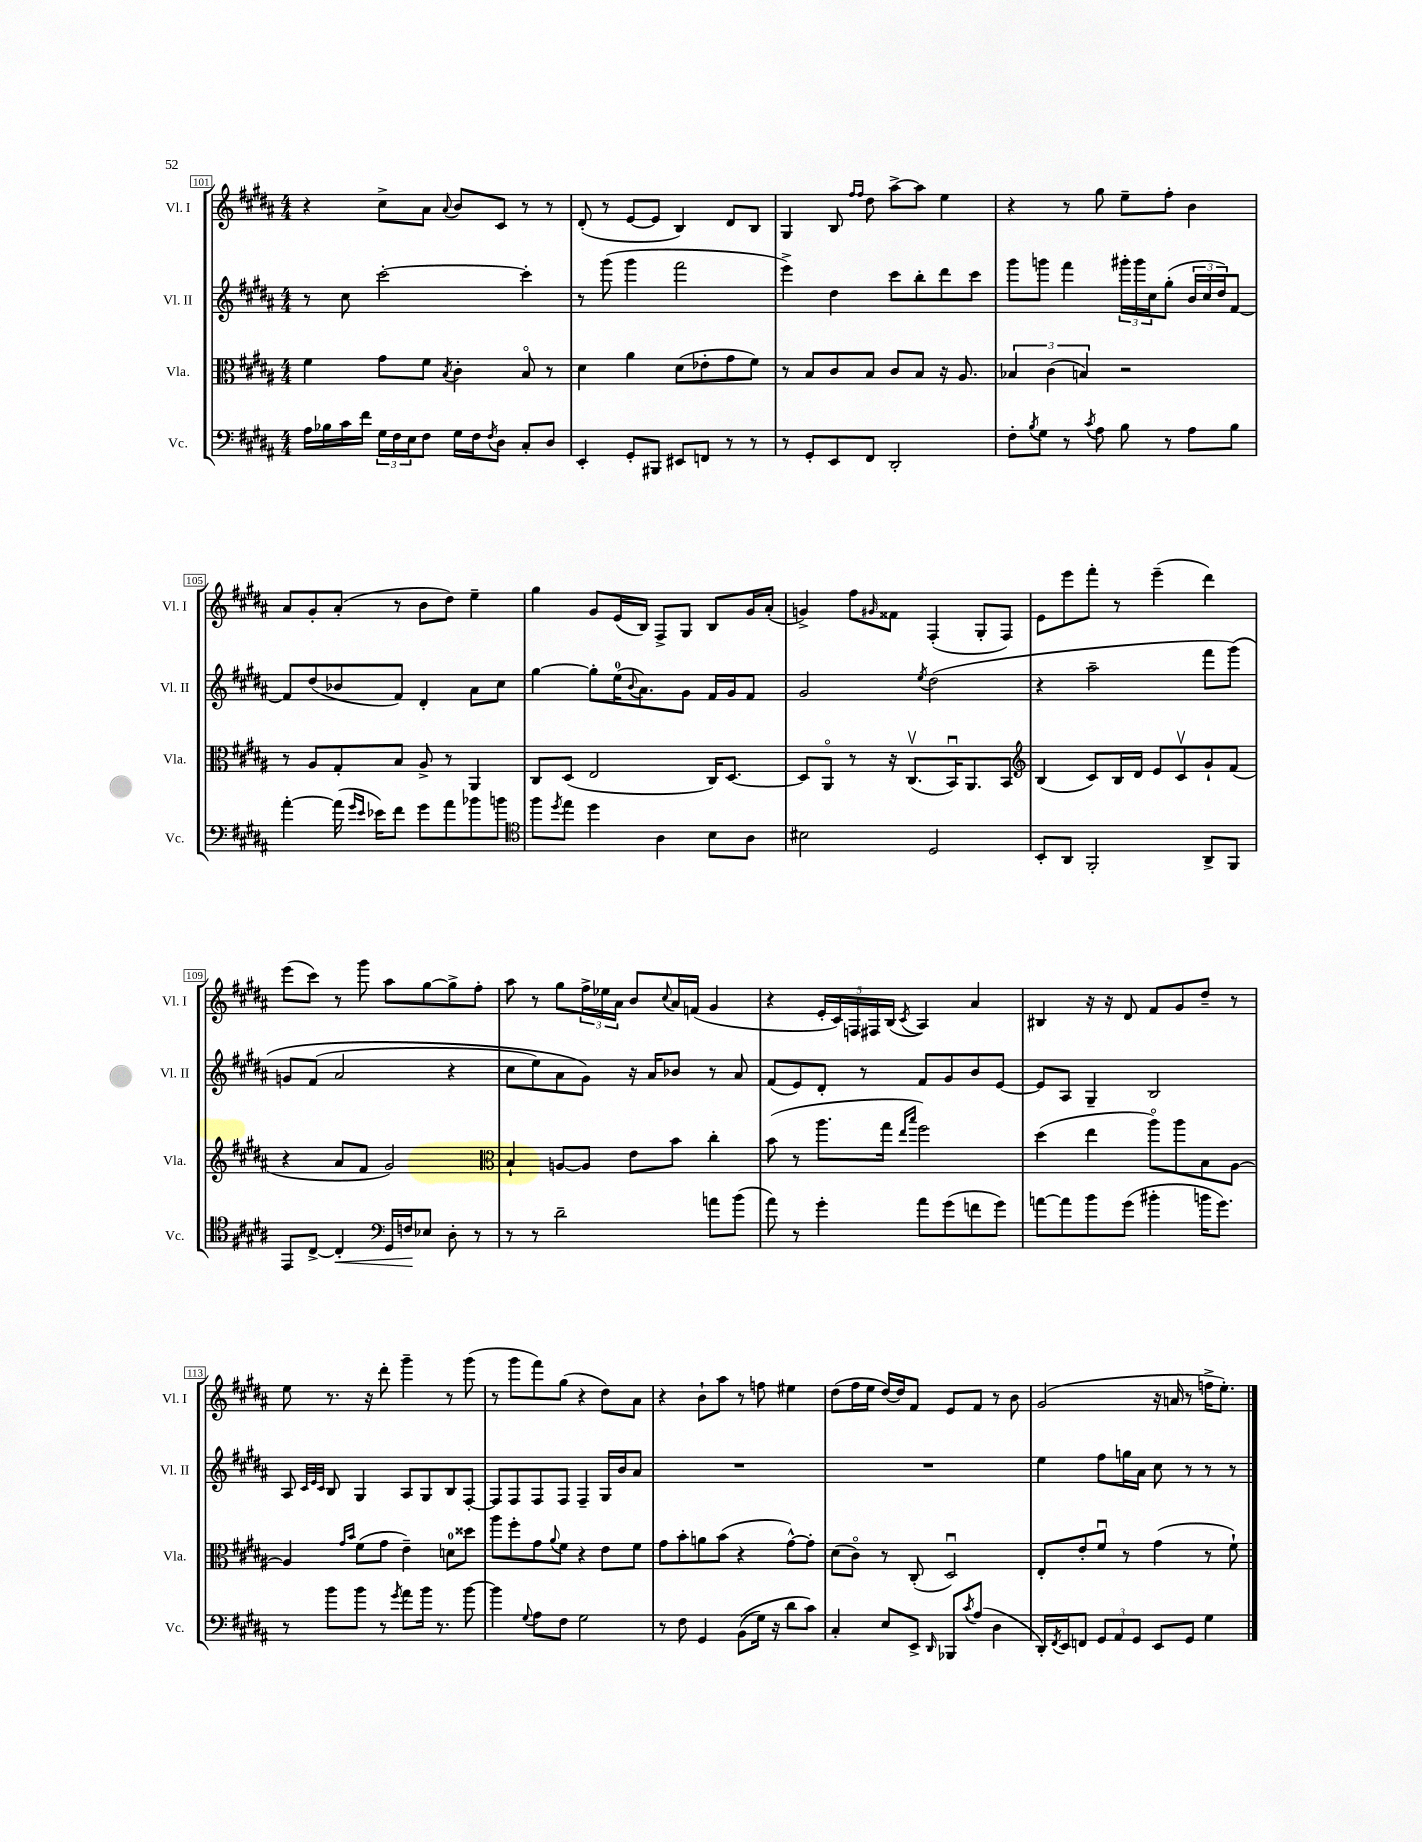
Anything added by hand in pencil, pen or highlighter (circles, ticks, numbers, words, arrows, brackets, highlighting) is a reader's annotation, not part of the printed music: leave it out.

**kern	**dynam	**kern	**kern	**kern
*part4	*part4	*part3	*part2	*part1
*staff4	*staff4	*staff3	*staff2	*staff1
*I"Vc.	*	*I"Vla.	*I"Vl. II	*I"Vl. I
*I'Vc.	*	*I'Vla.	*I'Vl. II	*I'Vl. I
*clefF4	*	*clefC3	*clefG2	*clefG2
*k[f#c#g#d#a#]	*	*k[f#c#g#d#a#]	*k[f#c#g#d#a#]	*k[f#c#g#d#a#]
*M4/4	*	*M4/4	*M4/4	*M4/4
=101	=101	=101	=101	=101
16A#\LL	.	4f#\	8r	4r
16B-X\	.	.	.	.
16c#\	.	.	8cc#\	.
16f#\JJ	.	.	.	.
24G#\LL	.	8g#\L	[2ccc#'\	8cc#^\L
24F#\	.	.	.	.
24E\J	.	.	.	.
8F#\J	.	8f#\J	.	8a#\J
.	.	8qB/	.	8qqa#/
16G#\LL	.	4c#'\	.	8b/L
16F#\J	.	.	.	.
8qF#/	.	.	.	.
8D#\J	.	.	.	8c#/J
8C#'/L	.	8B/	4ccc#'\]	8r
8D#/J	.	8r	.	8r
=102	=102	=102	=102	=102
4EE'/	.	4d#\	8r	(8d#'/
.	.	.	(8ggg#\	8r
8GG#'/L	.	4a#\	4ggg#\	[8e/L
8BBB#X/J	.	.	.	8e/J]
8EE#X/L	.	(8d#\L	2fff#\	4B/)
8FFn/J	.	8e-X'\	.	.
8r	.	8g#\	.	8d#/L
8r	.	8f#\J)	.	8B/J
=103	=103	=103	=103	=103
8r	.	8r	4eee^\)	4G#/
8GG#'/L	.	8B/L	.	.
8EE/	.	8c#/	4dd#\	8B/
.	.	.	.	16qqff#/LL
.	.	.	.	16qqff#/JJ
8FF#/J	.	8B/J	.	8dd#\
2DD#'/	.	8c#/L	8ccc#\L	[8aa#^\L
.	.	8B/J	8bb'\	8aa#\J]
.	.	16r	8ddd#\	4ee\
.	.	8.A#/	.	.
.	.	.	8ccc#\J	.
=104	=104	=104	=104	=104
8F#'\L	.	6B-X/	8ggg#\L	4r
8qB/	.	.	.	.
8G#\J	.	.	8gggn\J	.
.	.	(6c#\	.	.
8r	.	.	4fff#\	8r
.	.	6Bn/)	.	.
8qc#/	.	.	.	.
8A#\	.	.	.	8gg#\
8B\	.	2r	24ggg#X'\LL	8ee~\L
.	.	.	24ggg#\	.
.	.	.	24cc#\J	.
8r	.	.	(8gg#'\J	8ff#'\J
8A#\L	.	.	24b/LL	4b\
.	.	.	24cc#/	.
.	.	.	24dd#/J)	.
8B\J	.	.	[8f#/J	.
!!LO:LB:g=z
=105	=105	=105	=105	=105
[4a#'\	.	8r	8f#/L]	8a#/L
.	.	8A#/L	(8dd#/	8g#'/
(16a#\]	.	8G#'/	8b-X/	(8a#'/J
16qqg#/LL	.	.	.	.
16qqe/JJ	.	.	.	.
16e-X\KL)	.	.	.	.
8f#\J	.	8B/J	8f#/J)	8r
8g#\L	.	8A#^/	4d#'/	8b\L
8a#\	.	8r	.	8dd#\J)
8b-X\	.	4AA#/	8a#\L	4ee~\
8bn\J	.	.	8cc#\J	.
=106	=106	=106	=106	=106
*clefC4	*	*	*	*
8ff#\L	.	8C#/L	[4gg#\	4gg#\
8qdd#/	.	.	.	.
8ee\J	.	(8D#/J	.	.
4dd#\	.	2E/	8gg#'\L]	8g#/L
.	.	.	(16ee\K	(16e/L
.	.	.	8qqb/	.
.	.	.	8.a#\)	16B/JJ)
4A#\	.	.	.	8F#^/L
.	.	.	8g#\J	8G#/J
8B\L	.	16C#/KL)	16f#/LL	8B/L
.	.	[8.D#/J	16g#/J	.
8A#\J	.	.	8f#/J	16g#/L
.	.	.	.	(16a#'/JJ
=107	=107	=107	=107	=107
2B#X\	.	8D#/L]	2g#/	4gn^/)
.	.	8AA#/J	.	.
.	.	8r	.	8ff#\L
.	.	.	.	16qqg#X/
.	.	16r	.	8f##X\J
.	.	(8.C#v/L	.	.
.	.	.	8qee/	.
2D#/	.	.	(2dd#\	(4F#'/
.	.	16BBu/K)	.	.
.	.	8.AA#/	.	.
.	.	.	.	8G#'/L
.	.	8BB/J	.	8F#/J)
=108	=108	=108	=108	=108
*	*	*clefG2	*	*
8BB'/L	.	(4B/	4r	8e\L
8AA#/J	.	.	.	8eee\
2FF#'/	.	8c#/L)	2aa#~\	8fff#'\J
.	.	16B/L	.	8r
.	.	16d#/JJ	.	.
.	.	8e/L	.	(4eee~\
.	.	8c#v/	.	.
8AA#^/L	.	8g#`/	8fff#\L	4ddd#\)
8FF#/J	.	(8f#/J	(8ggg#\J)	.
!!LO:LB:g=z
=109	=109	=109	=109	=109
8EE/L	.	4r	8gn/L	(8eee\L
[8C#^/J	.	.	(8f#/J	8ccc#\J)
!	!LO:HP:b	!	!	!
4C#'/]	<	8a#/L	2a#/	8r
.	.	8f#/J	.	8ggg#\
*clefF4	*	*	*	*
16GG#/LL	.	2g#/)	.	8aa#\L
16Fn/J	.	.	.	.
8E-X/J	[	.	.	[8gg#\
8D#'\	.	.	4r	8gg#^\]
8r	.	.	.	8ff#'\J
=110	=110	=110	=110	=110
*	*	*clefC3	*	*
8r	.	4B`/	8cc#\L	8aa#\
8r	.	.	8ee\)	8r
2d#~\	.	[8An/L	8a#\	8gg#\L
.	.	8A/J]	8g#\J)	24ff#^\L
.	.	.	.	24ee-X\
.	.	.	.	24a#\JJ
.	.	8e\L	16r	8b/L
.	.	.	16a#/KL	.
.	.	.	.	8qqcc#/
.	.	8b\J	8b-X/J	16a#/L
.	.	.	.	(16fn/JJ
8an\L	.	4cc#'\	8r	4g#/
(8b\J	.	.	8a#/	.
=111	=111	=111	=111	=111
8a#\)	.	(8b\	(8f#/L	4r
8r	.	8r	8e/)	.
4g#'\	.	8.aa#\L	8d#'/J	20e'/LL
.	.	.	.	20c#/)
.	.	.	.	20Fn/
.	.	.	8r	.
.	.	.	.	20F#X/
.	.	16gg#\Jk	.	.
.	.	.	.	(20B/JJ
.	.	16qqee/LL	.	.
.	.	16qqbb/JJ	.	8qc#/
8a#\L	.	2ff#\)	8f#/L	4A#/)
(8g#\	.	.	8g#/	.
8fn\	.	.	8b/	4a#/
8g#\J)	.	.	[8e/J	.
=112	=112	=112	=112	=112
[8an\L	.	(4dd#\	8e/L]	4B#X/
8a\]	.	.	8A#/J	.
8b\	.	4ee\	4G#~/	16r
.	.	.	.	16r
(8g#\J	.	.	.	8d#/
4b#X'\	.	8aa#\L)	2B/	8f#/L
.	.	8aa#\	.	8g#/
16bn\KL	.	8B\	.	8dd#~/J
8.g#\J)	.	.	.	.
.	.	[8A#\J	.	8r
!!LO:LB:g=z
=113	=113	=113	=113	=113
8r	.	4A#/]	8A#/	8ee\
.	.	.	32qqc#/LLL	.
.	.	.	32qqe/	.
.	.	.	32qqc#/JJJ	.
8b\L	.	.	8B/	8.r
.	.	16qqg#/LL	.	.
.	.	16qqb/JJ	.	.
8b\J	.	(8f#\L	4G#/	.
.	.	.	.	16r
8r	.	8g#\J	.	8ddd#'\
8qg#/	.	.	.	.
8a#\L	.	4e~\)	8A#/L	4ggg#~\
16b\Jk	.	.	8G#/	.
8.r	.	.	.	.
.	.	8dn\L	8B/	8r
[8b\	.	8dd##X\J	[8F#'/J	(8ggg#\
=114	=114	=114	=114	=114
4b\]	.	8aa#\L	8F#/L]	8r
.	.	8ff#'\	8F#/	8ggg#\L
8qqG#/	.	.	.	.
8A#\L	.	8g#\	8F#/	8fff#\)
.	.	8qqa#/	.	.
8F#\J	.	8f#\J	8F#/J	(8gg#\J
2G#\	.	4r	4F#~/	4r
.	.	8e\L	16G#/LL	8dd#\L)
.	.	.	16b/J	.
.	.	8f#\J	8a#/J	8a#\J
=115	=115	=115	=115	=115
8r	.	8g#\L	1r	4r
8F#\	.	8b'\	.	.
4GG#/	.	8an\	.	8b`\L
.	.	(8b\J	.	8aa#\J
((8BB\L	.	4r	.	8r
16G#\Jk)	.	.	.	8ffn\
16r	.	.	.	.
8d#\L	.	[8g#^^\L)	.	4ee#X\
8c#\J)	.	8g#'\J]	.	.
=116	=116	=116	=116	=116
4C#'/	.	(8d#\L	1r	(8dd#\L
.	.	8c#\J)	.	16ff#\L
.	.	.	.	16ee\JJ
8E/L	.	8r	.	[16dd#/LL)
.	.	.	.	16dd#/J]
8EE^/J	.	(8C#'/	.	8f#/J
16qqDD#/	.	.	.	.
8BBB-X/L	.	2D#u/)	.	8e/L
8qc#/	.	.	.	.
(8A#/J	.	.	.	8f#/J
4D#\	.	.	.	8r
.	.	.	.	8b\
=117	=117	=117	=117	=117
16DD#'/LL)	.	8E'/L	4ee\	(2g#/
8qFF#/	.	.	.	.
16EE/J	.	.	.	.
8FFn/J	.	8e'/	.	.
12GG#/L	.	8f#u/J	8ff#\L	.
12AA#/	.	.	.	.
.	.	8r	16ggn\L	.
12GG#/J	.	.	.	.
.	.	.	16a#\JJ	.
8EE/L	.	(4g#\	8cc#\	16r
.	.	.	.	16an/
8GG#/J	.	.	8r	8r
4G#\	.	8r	8r	16ffn^\KL
.	.	.	.	8.ee'\J)
.	.	8f#`\)	8r	.
==	==	==	==	==
*-	*-	*-	*-	*-
